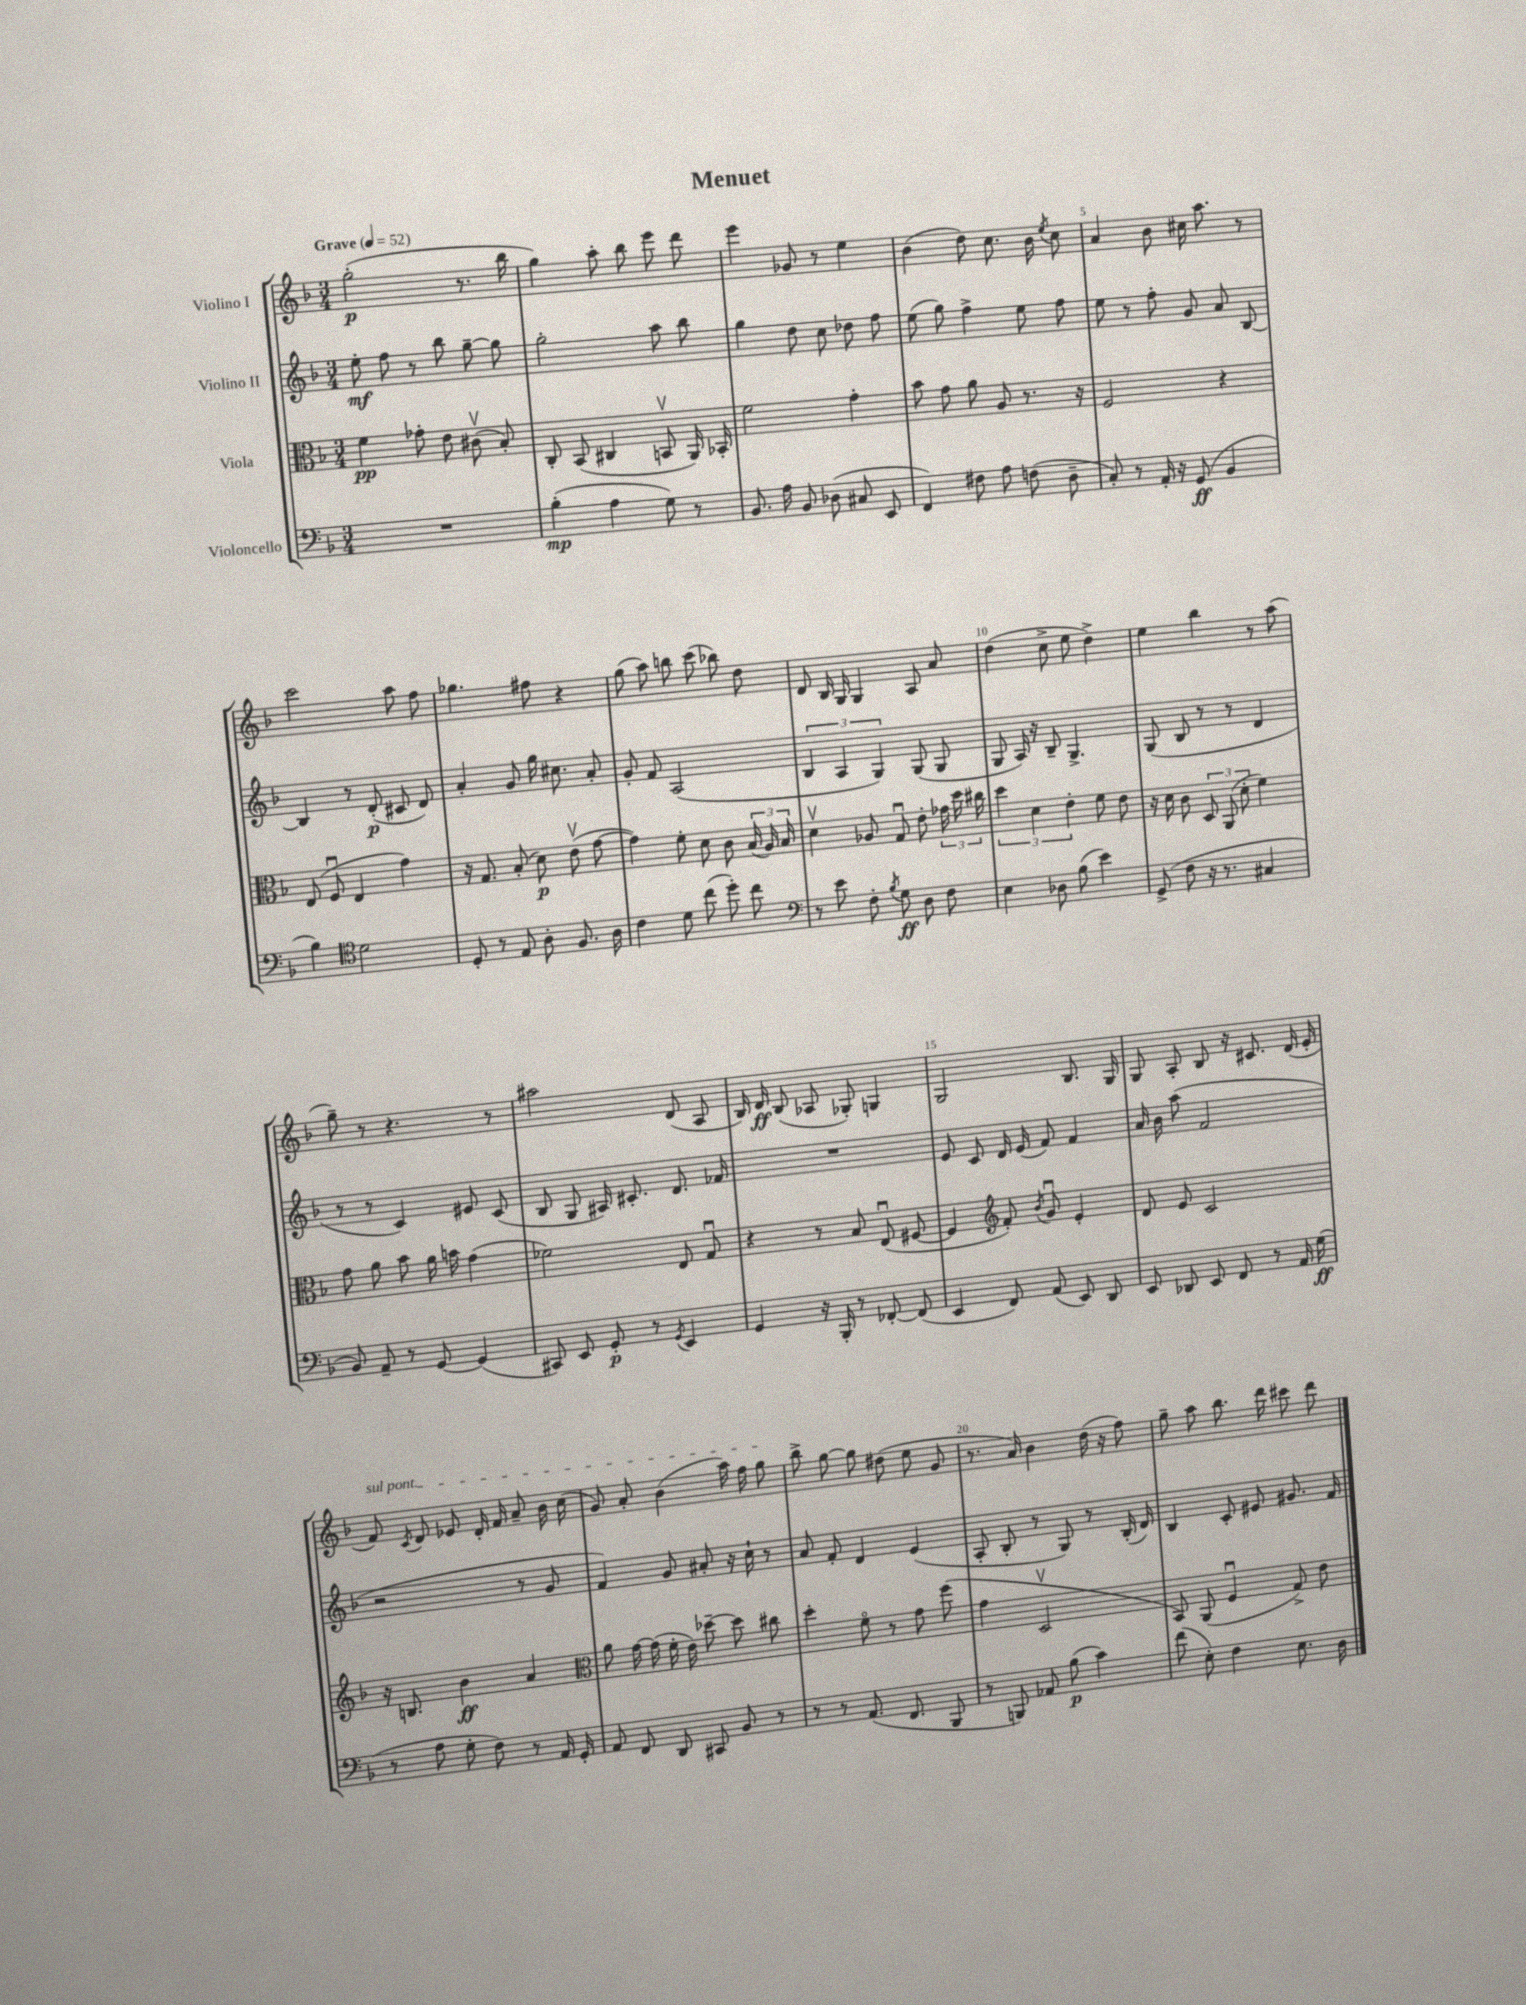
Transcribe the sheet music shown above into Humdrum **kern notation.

**kern	**dynam	**kern	**dynam	**kern	**dynam	**kern	**dynam
*part4	*part4	*part3	*part3	*part2	*part2	*part1	*part1
*staff4	*staff4	*staff3	*staff3	*staff2	*staff2	*staff1	*staff1
*I"Violoncello	*	*I"Viola	*	*I"Violino II	*	*I"Violino I	*
*clefF4	*	*clefC3	*	*clefG2	*	*clefG2	*
*k[b-]	*	*k[b-]	*	*k[b-]	*	*k[b-]	*
*M3/4	*	*M3/4	*	*M3/4	*	*M3/4	*
*MM52	*	*MM52	*	*MM52	*	*MM52	*
=1	=1	=1	=1	=1	=1	=1	=1
!	!	!	!	!	!	!LO:TX:a:B:t=Grave	!
2.r	.	4f\	pp	8ee'\	mf	(2gg'\	p
.	.	.	.	8ff\	.	.	.
.	.	8g-X'\	.	8r	.	.	.
.	.	8e\	.	8bb-\	.	.	.
.	.	(8c#Xv\	.	[8gg~\	.	8.r	.
.	.	8B-'/)	.	8gg\]	.	.	.
.	.	.	.	.	.	16bb-\	.
=2	=2	=2	=2	=2	=2	=2	=2
(4B-'\	mp	8C'/	.	2gg'\	.	4gg\)	.
.	.	(8BB-/	.	.	.	.	.
4A\	.	4C#X/	.	.	.	8aa'\	.
.	.	.	.	.	.	8bb-\	.
8G\)	.	8BBnv/	.	8aa\	.	8eee\	.
8r	.	16AA/)	.	8bb-\	.	8ddd\	.
.	.	16BB-X'/	.	.	.	.	.
=3	=3	=3	=3	=3	=3	=3	=3
8.BB-/	.	2f\	.	4gg\	.	4eee\	.
16A\	.	.	.	.	.	.	.
8BB-/	.	.	.	8dd\	.	8g-X/	.
(8D-X\	.	.	.	8cc\	.	8r	.
8C#X/	.	4g'\	.	8dd-X\	.	4ee\	.
8EE/	.	.	.	8ff\	.	.	.
=4	=4	=4	=4	=4	=4	=4	=4
4FF/)	.	8b-\	.	(8ee\	.	(4b-\	.
.	.	8g\	.	8gg\)	.	.	.
8F#X\	.	8a\	.	4ff^\	.	8dd\)	.
8A\	.	8A/	.	.	.	8.cc\	.
(8Fn\	.	8.r	.	8ee\	.	.	.
.	.	.	.	.	.	16b-\	.
.	.	.	.	.	.	8qee/	.
8D~\	.	.	.	8ff\	.	8cc\	.
.	.	16r	.	.	.	.	.
=5	=5	=5	=5	=5	=5	=5	=5
8C'/)	.	2F/	.	8ee\	.	4a/	.
8r	.	.	.	8r	.	.	.
16AA'/	.	.	.	8ff'\	.	8b-\	.
16r	.	.	.	.	.	.	.
(8GG/	ff	.	.	8g/	.	16cc#X\	.
.	.	.	.	.	.	8.aa\	.
4BB-/	.	4r	.	8a/	.	.	.
.	.	.	.	[8B-/	.	8r	.
!!LO:LB:g=z
=6	=6	=6	=6	=6	=6	=6	=6
4B-\)	.	(8E/	.	4B-/]	.	2ccc\	.
.	.	8Fu/	.	.	.	.	.
*clefC4	*	*	*	*	*	*	*
2d\	.	4E/	.	8r	.	.	.
.	.	.	.	(8d'/	p	.	.
.	.	4g\)	.	8c#X/	.	8aa\	.
.	.	.	.	8d/)	.	8ff\	.
=7	=7	=7	=7	=7	=7	=7	=7
8D'/	.	16r	.	4a'/	.	4.gg-X\	.
.	.	8.G/	.	.	.	.	.
8r	.	.	.	.	.	.	.
8E/	.	(8B-'/	.	8g/	.	.	.
8A'\	.	8d\)	p	16gg\	.	8ff#X\	.
.	.	.	.	8.cc#X\	.	.	.
8.F/	.	(8ev\	.	.	.	4r	.
.	.	[8g\	.	8a'/	.	.	.
16A\	.	.	.	.	.	.	.
=8	=8	=8	=8	=8	=8	=8	=8
4c\	.	4g\])	.	8g'/	.	(8gg\	.
.	.	.	.	8f/	.	8aa\)	.
8d\	.	8f'\	.	(2A/	.	8bbn\	.
(8cc\	.	8d\	.	.	.	(8ccc\	.
8dd'\)	.	8c\	.	.	.	8bb-X\)	.
8cc\	.	(24B-/	.	.	.	8dd\	.
.	.	24A/)	.	.	.	.	.
.	.	24B-/	.	.	.	.	.
=9	=9	=9	=9	=9	=9	=9	=9
*clefF4	*	*	*	*	*	*	*
8r	.	4dv\	.	6B-/	.	8d/	.
8e\	.	.	.	.	.	16B-/	.
.	.	.	.	6A/	.	.	.
.	.	.	.	.	.	16G/	.
8F'\	.	8A-X/	.	.	.	4G/	.
.	.	.	.	6G/)	.	.	.
8qB-/	.	.	.	.	.	.	.
8G\	ff	8Gu/	.	.	.	.	.
8D\	.	8e'\	.	(8G/	.	8A/	.
8F\	.	24g-X\	.	8G/	.	8a/	.
.	.	24dd\	.	.	.	.	.
.	.	24cc#X\	.	.	.	.	.
=10	=10	=10	=10	=10	=10	=10	=10
4E\	.	6dd\	.	8G/	.	(4dd\	.
.	.	.	.	16A/)	.	.	.
.	.	6d\	.	.	.	.	.
.	.	.	.	16r	.	.	.
8D-X\	.	.	.	8B-~/	.	8cc^\	.
.	.	6e'\	.	.	.	.	.
(8B-\	.	.	.	4.G^/	.	8ee\	.
4e\)	.	8f\	.	.	.	4dd^\)	.
.	.	8e\	.	.	.	.	.
=11	=11	=11	=11	=11	=11	=11	=11
(8GG^/	.	16r	.	(8G/	.	4ee\	.
.	.	16d\	.	.	.	.	.
8F\	.	8c\	.	8B-/	.	.	.
16r	.	12D/	.	8r	.	4bb-\	.
8.r	.	.	.	.	.	.	.
.	.	(12AA/	.	.	.	.	.
.	.	.	.	8r	.	.	.
.	.	12d'\	.	.	.	.	.
4C#X/	.	4f\)	.	4d/	.	8r	.
.	.	.	.	.	.	(8aa\	.
!!LO:LB:g=z
=12	=12	=12	=12	=12	=12	=12	=12
8BB-/)	.	8g\	.	8r	.	8gg~\)	.
8AA~/	.	8a\	.	8r	.	8r	.
8r	.	8b-\	.	4c/)	.	4.r	.
[8GG/	.	16a\	.	.	.	.	.
.	.	16bn\	.	.	.	.	.
(4GG/]	.	(4g\	.	8e#X/	.	.	.
.	.	.	.	(8c/	.	8r	.
=13	=13	=13	=13	=13	=13	=13	=13
8CC#X/)	.	2f-X\)	.	8B-/	.	2aa#X\	.
8EE/	.	.	.	8G/	.	.	.
8GG'/	p	.	.	16A#X/)	.	.	.
.	.	.	.	8.c#X'/	.	.	.
8r	.	.	.	.	.	.	.
8qGG/	.	.	.	.	.	.	.
4EE/	.	8E/	.	8.d/	.	(8d/	.
.	.	8Gu/	.	.	.	8A/	.
.	.	.	.	16f-X/	.	.	.
=14	=14	=14	=14	=14	=14	=14	=14
4GG/	.	4r	.	2.r	.	16B-/)	.
.	.	.	.	.	.	16d/	ff
.	.	.	.	.	.	(8B-/	.
16r	.	8r	.	.	.	8A-X/	.
16BBB-'/	.	.	.	.	.	.	.
8r	.	8B-/	.	.	.	8G-X'/)	.
[8FF-X'/	.	(8Eu/	.	.	.	4Gn/	.
(8FF-/]	.	[8F#X/	.	.	.	.	.
=15	=15	=15	=15	=15	=15	=15	=15
4EE/	.	4F#/]	.	8e/	.	2G/	.
.	.	.	.	8c/	.	.	.
*	*	*clefG2	*	*	*	*	*
8FF/)	.	8f'/)	.	16d/	.	.	.
.	.	.	.	(16e/	.	.	.
.	.	8qb-/	.	.	.	.	.
(8AA/	.	8gu/	.	8f/)	.	.	.
8EE/)	.	4e'/	.	4f/	.	8.B-/	.
8DD/	.	.	.	.	.	.	.
.	.	.	.	.	.	16G/	.
=16	=16	=16	=16	=16	=16	=16	=16
8EE/	.	8d/	.	16a/	.	8G/	.
.	.	.	.	16b-\	.	.	.
8DD-X/	.	8e/	.	(8aa\	.	8A'/	.
8EE/	.	2c/	.	2f/	.	8B-/	.
8FF/	.	.	.	.	.	16r	.
.	.	.	.	.	.	8.c#X/	.
8r	.	.	.	.	.	.	.
16AA/	.	.	.	.	.	(16d/	.
(16G\	ff	.	.	.	.	16e'/	.
!!LO:LB:g=z
=17	=17	=17	=17	=17	=17	=17	=17
!	!	!	!	!	!	!LO:TX:a:i:t=sul pont.	!
8r	.	16r	.	2r	.	8f/)	.
.	.	8.Bn/	.	.	.	.	.
.	.	.	.	.	.	8qc/	.
8A\	.	.	.	.	.	8d/	.
8G'\	.	4b-\	ff	.	.	8e-X/	.
8F\)	.	.	.	.	.	16d'/	.
.	.	.	.	.	.	16f/	.
8r	.	4a/	.	8r	.	8a~/	.
16AA/	.	.	.	8g/	.	16b-\	.
16GG'/	.	.	.	.	.	(16cc\	.
=18	=18	=18	=18	=18	=18	=18	=18
*	*	*clefC3	*	*	*	*	*
8AA/	.	8a\	.	4f/)	.	8g/)	.
8FF/	.	[16g\	.	.	.	8a'/	.
.	.	(16g\]	.	.	.	.	.
8DD/	.	16f'\	.	8g/	.	(4b-\	.
.	.	16e\)	.	.	.	.	.
8CC#X/	.	[8dd-X~\	.	8a#X'/	.	.	.
8BB-/	.	8dd-\]	.	16r	.	16aa\)	.
.	.	.	.	16cc`\	.	16ff\	.
8r	.	8cc#X\	.	8r	.	8gg\	.
=19	=19	=19	=19	=19	=19	=19	=19
8r	.	4dd'\	.	8a/	.	8bb-^\	.
8r	.	.	.	8f'/	.	[8gg\	.
(8.AA/	.	8f\	.	4d/	.	8gg\]	.
.	.	8r	.	.	.	(8dd#X\	.
8.FF/	.	.	.	.	.	.	.
.	.	8g\	.	(4e/	.	8ee\	.
8BBB-/	.	(8ff\	.	.	.	8g/	.
=20	=20	=20	=20	=20	=20	=20	=20
8r	.	4g\	.	8A'/	.	8.r	.
8BBBn/)	.	.	.	8B-'/	.	.	.
.	.	.	.	.	.	16a/)	.
8AA-X/	.	2Dv/	.	8r	.	4b-\	.
(8B-\	p	.	.	8G/)	.	.	.
4c\)	.	.	.	8r	.	(16dd\	.
.	.	.	.	.	.	16r	.
.	.	.	.	(16B-'/	.	8ff\)	.
.	.	.	.	16d/)	.	.	.
=21	=21	=21	=21	=21	=21	=21	=21
(8f\	.	8BB-/)	.	4B-/	.	8gg~\	.
8E'\)	.	(8AA/	.	.	.	8aa\	.
4F\	.	4Fu/	.	8c'/	.	8.bb-\	.
.	.	.	.	8e#X/	.	.	.
.	.	.	.	.	.	16ddd\	.
8.E\	.	8G^/)	.	8.g#X/	.	8ccc#X\	.
.	.	8e\	.	.	.	8ddd\	.
16D\	.	.	.	16f/	.	.	.
==	==	==	==	==	==	==	==
*-	*-	*-	*-	*-	*-	*-	*-
